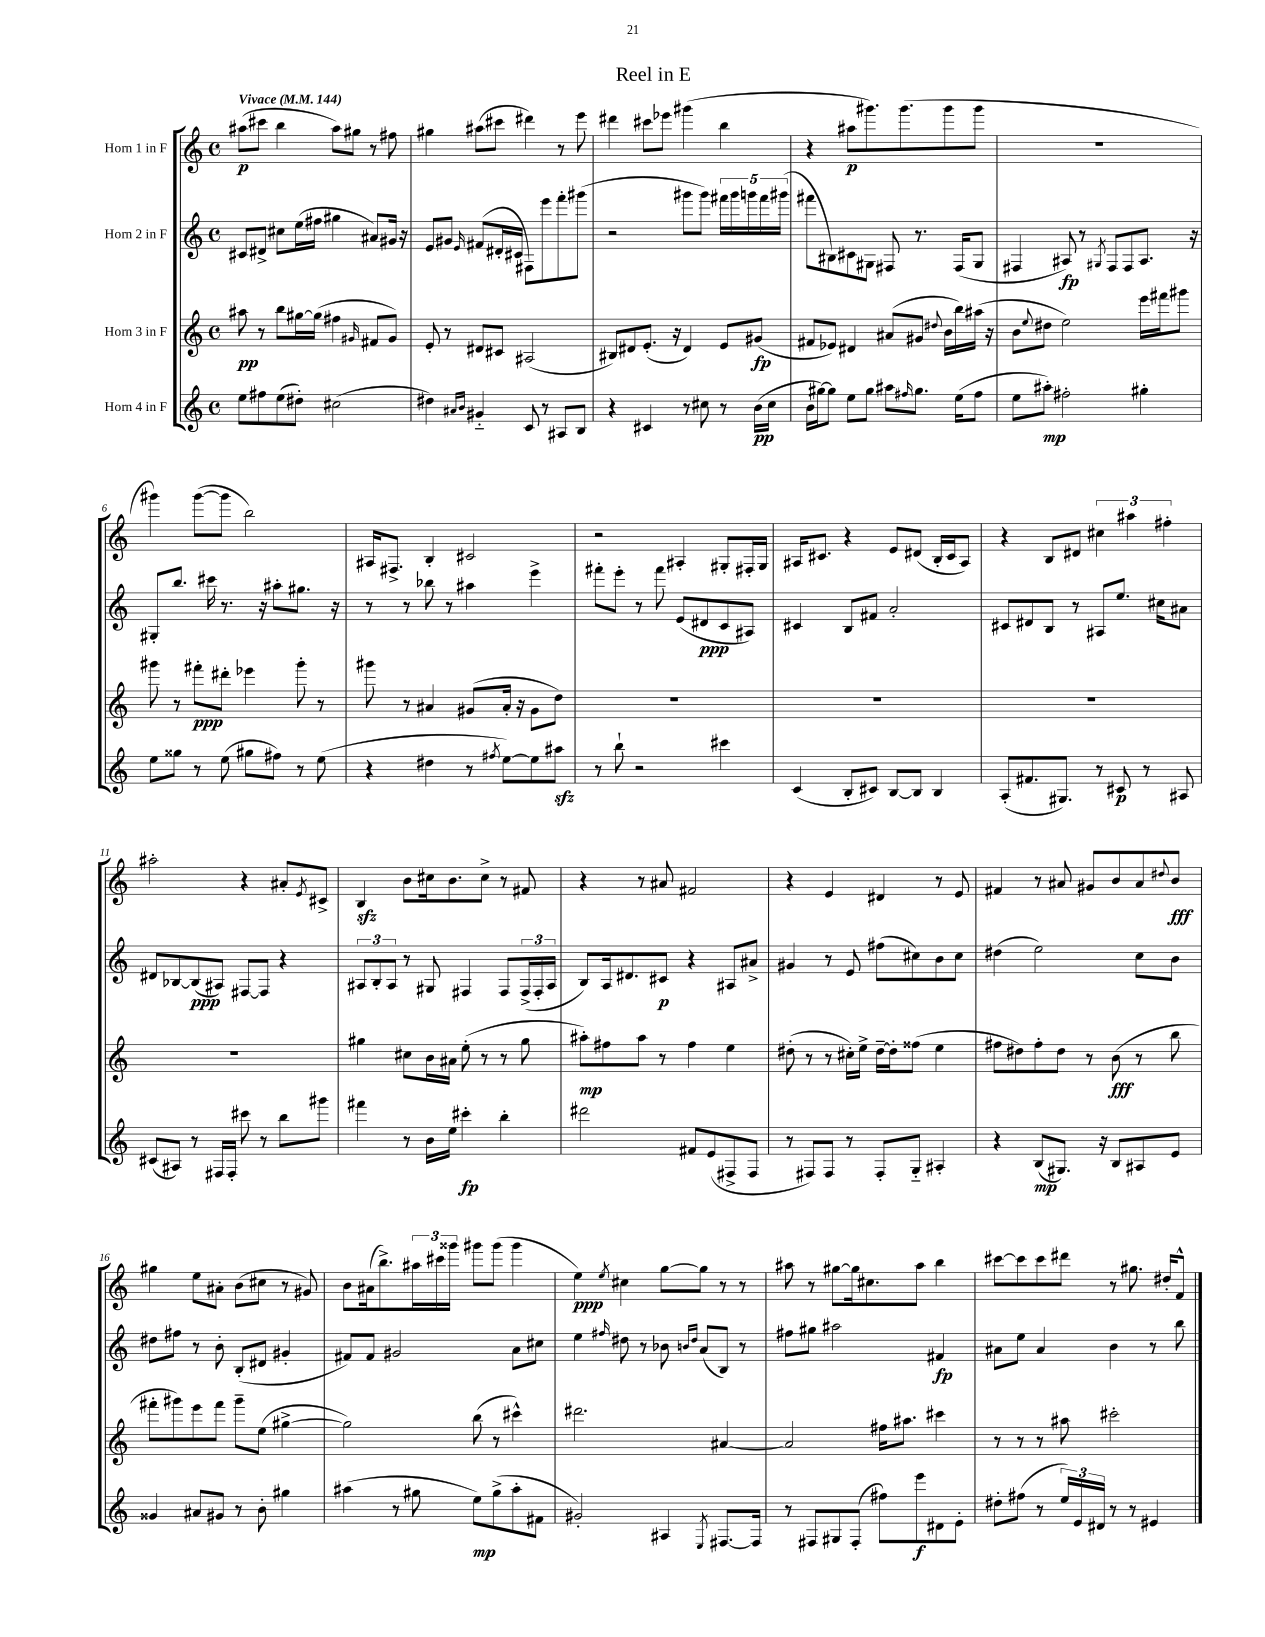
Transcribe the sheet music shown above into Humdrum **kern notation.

**kern	**dynam	**kern	**dynam	**kern	**dynam	**kern	**dynam
*part4	*part4	*part3	*part3	*part2	*part2	*part1	*part1
*staff4	*staff4	*staff3	*staff3	*staff2	*staff2	*staff1	*staff1
*I"Horn 4 in F	*	*I"Horn 3 in F	*	*I"Horn 2 in F	*	*I"Horn 1 in F	*
*clefG2	*	*clefG2	*	*clefG2	*	*clefG2	*
*k[]	*	*k[]	*	*k[]	*	*k[]	*
*M4/4	*	*M4/4	*	*M4/4	*	*M4/4	*
*met(c)	*	*met(c)	*	*met(c)	*	*met(c)	*
*MM144	*	*MM144	*	*MM144	*	*MM144	*
=1	=1	=1	=1	=1	=1	=1	=1
!	!	!	!	!	!	!LO:TX:a:B:t=Vivace	!
8ee\L	.	8aa#X\	pp	8c#X/L	.	(8aa#X\L	p
8ff#X\	.	8r	.	8d#X^/J	.	8ccc#X\J	.
(8ee\	.	8bb\L	.	8cc#X\L	.	4bb\	.
8dd#X'\J)	.	[16gg#X\L	.	(16ee\L	.	.	.
.	.	(16gg#\JJ]	.	16ff#X\JJ	.	.	.
(2cc#X\	.	4ff#X\	.	4gg#X\	.	8aa#\L)	.
.	.	.	.	.	.	8gg#X\J	.
.	.	16qqg#X/	.	.	.	.	.
.	.	8f#X/L	.	8a#X/L)	.	8r	.
.	.	8g#/J)	.	16g#X/Jk	.	8ff#X\	.
.	.	.	.	16r	.	.	.
=2	=2	=2	=2	=2	=2	=2	=2
4dd#X\)	.	8e'/	.	8e/L	.	4gg#X\	.
.	.	8r	.	8g#X/J	.	.	.
16qqa#X/LL	.	.	.	.	.	.	.
16qqb/JJ	.	.	.	16qqe/	.	.	.
4g#X/	.	8d#X/L	.	(8f#X/L	.	(8aa#X\L	.
.	.	8c#X/J	.	16d#X'/L	.	8ccc#X\J	.
.	.	.	.	16c#X/JJ	.	.	.
8c/	.	(2A#X/	.	8F#X\L)	.	4ddd#X\)	.
8r	.	.	.	8eee\	.	.	.
8A#X/L	.	.	.	8fff'\	.	8r	.
8B/J	.	.	.	(8ggg#X\J	.	8eee\	.
=3	=3	=3	=3	=3	=3	=3	=3
4r	.	8B#X/L)	.	2r	.	4ddd#X\	.
.	.	8d#X/	.	.	.	.	.
4c#X/	.	(8.e'/J	.	.	.	8ccc#X\L	.
.	.	.	.	.	.	8eee-X\J	.
.	.	16r	.	.	.	.	.
8r	.	4d#/)	.	8ggg#X\L	.	(4ggg#X\	.
8cc#X\	.	.	.	8ggg#\J)	.	.	.
8r	.	8e/L	.	20fff#X\LL	.	4bb\	.
.	.	.	.	20ggg#\	.	.	.
.	.	.	.	20gggn\	.	.	.
(16b\LL	pp	(8g#X/J	fp	.	.	.	.
.	.	.	.	20fff#\	.	.	.
16cc#\JJ	.	.	.	.	.	.	.
.	.	.	.	(20ggg#X\JJ	.	.	.
=4	=4	=4	=4	=4	=4	=4	=4
16b\LL	.	8f#X/L	.	8fff#X\L	.	4r	.
[16gg#X\J)	.	.	.	.	.	.	.
8gg#\J]	.	8e-X/J)	.	8B#X\)	.	.	.
8ee\L	.	4d#X/	.	8c#X\	.	8aa#X\L	p
8gg#\J	.	.	.	8G#X\J	.	8.ggg#X\)	.
8aa#X\L	.	(8a#X/L	.	8F#X/	.	.	.
.	.	.	.	.	.	(8.ggg#\	.
16qqff#X/	.	.	.	.	.	.	.
8.gg#\J	.	8g#X/J	.	8.r	.	.	.
.	.	8qqdd#X/	.	.	.	.	.
.	.	16b\LL	.	.	.	8ggg#\	.
(16ee\KL	.	16bb\)	.	(16F#/KL	.	.	.
8ff#\J	.	(16aa#X\JJ	.	8G#/J	.	8ggg#\J	.
.	.	16r	.	.	.	.	.
=5	=5	=5	=5	=5	=5	=5	=5
8ee\L	.	8b\L	.	4F#X/	.	1r	.
.	.	8qqee/	.	.	.	.	.
8aa#X'\J)	mp	8dd#X\J	.	.	.	.	.
2ff#X'\	.	2ee\)	.	8A#X/)	fp	.	.
.	.	.	.	8r	.	.	.
.	.	.	.	8qG#X/	.	.	.
.	.	.	.	8F#/L	.	.	.
.	.	.	.	8F#/	.	.	.
4gg#X'\	.	16eee\LL	.	8.A#/J	.	.	.
.	.	16fff#X\J	.	.	.	.	.
.	.	8ggg#X\J	.	.	.	.	.
.	.	.	.	16r	.	.	.
!!LO:LB:g=z
=6	=6	=6	=6	=6	=6	=6	=6
8ee\L	.	8ggg#X\	.	8G#X'/L	.	4ggg#X\)	.
8gg##X\J	.	8r	.	8.bb/J	.	.	.
8r	.	8fff#X'\L	ppp	.	.	([8ggg#\L	.
.	.	.	.	16ccc#X\	.	.	.
(8ee\	.	8ddd#X'\J	.	8.r	.	8ggg#\J]	.
8gg#X\L	.	4eee-X\	.	.	.	2bb\)	.
.	.	.	.	16r	.	.	.
8ff#X\J)	.	.	.	8aa#X'\L	.	.	.
8r	.	8ggg#'\	.	8.gg#X\J	.	.	.
(8ee\	.	8r	.	.	.	.	.
.	.	.	.	16r	.	.	.
=7	=7	=7	=7	=7	=7	=7	=7
4r	.	8ggg#X\	.	8r	.	16A#X/KL	.
.	.	.	.	.	.	8.F#X^/J	.
.	.	8r	.	8r	.	.	.
4dd#X\	.	4a#X/	.	8bb-X\	.	4B'/	.
.	.	.	.	8r	.	.	.
8r	.	(8g#X/L	.	4aa#X\	.	2c#X/	.
8qff#X/	.	.	.	.	.	.	.
[8ee\L)	.	16a#'/Jk	.	.	.	.	.
.	.	16r	.	.	.	.	.
8ee\]	.	8g#\L	.	4eee^\	.	.	.
8aa#Xzz\J	.	8dd\J)	.	.	.	.	.
=8	=8	=8	=8	=8	=8	=8	=8
8r	.	1r	.	8fff#X'\L	.	2r	.
8bb`\	.	.	.	8eee'\J	.	.	.
2r	.	.	.	8r	.	.	.
.	.	.	.	8fff#\	.	.	.
.	.	.	.	(8e/L	.	4A#X'/	.
.	.	.	.	8d#X/	ppp	.	.
4ccc#X\	.	.	.	8c/	.	8G#X'/L	.
.	.	.	.	8A#X/J)	.	16F#X'/L	.
.	.	.	.	.	.	16G#/JJ	.
=9	=9	=9	=9	=9	=9	=9	=9
(4c/	.	1r	.	4c#X/	.	16A#X/KL	.
.	.	.	.	.	.	8.c#X/J	.
8B'/L	.	.	.	8B/L	.	4r	.
8c#X/J)	.	.	.	8f#X/J	.	.	.
[8B/L	.	.	.	2a'/	.	8e/L	.
8B/J]	.	.	.	.	.	(8d#X/J	.
4B/	.	.	.	.	.	16B'/LL	.
.	.	.	.	.	.	16c#/J	.
.	.	.	.	.	.	8A#/J)	.
=10	=10	=10	=10	=10	=10	=10	=10
(8A'/L	.	1r	.	8c#X/L	.	4r	.
8.f#X/	.	.	.	8d#X/	.	.	.
.	.	.	.	8B/J	.	8B/L	.
8.G#X/J)	.	.	.	.	.	.	.
.	.	.	.	8r	.	8d#X/J	.
8r	.	.	.	8A#X/L	.	6cc#X\	.
8c#X/	p	.	.	8.ee/J	.	.	.
.	.	.	.	.	.	6aa#X\	.
8r	.	.	.	.	.	.	.
.	.	.	.	16cc#X\KL	.	.	.
.	.	.	.	.	.	6ff#X'\	.
8A#X/	.	.	.	8a#X\J	.	.	.
!!LO:LB:g=z
=11	=11	=11	=11	=11	=11	=11	=11
(8c#X/L	.	1r	.	8d#X/L	.	2aa#X'\	.
8A#X/J)	.	.	.	[8B-X/	.	.	.
8r	.	.	.	(8B-/]	ppp	.	.
16F#X/LL	.	.	.	8A#X/J)	.	.	.
16F#'/JJ	.	.	.	.	.	.	.
8ccc#X\	.	.	.	[8F#X/L	.	4r	.
8r	.	.	.	8F#/J]	.	.	.
8bb\L	.	.	.	4r	.	8a#X'/L	.
.	.	.	.	.	.	8qe/	.
8ggg#X\J	.	.	.	.	.	8c#X^/J	.
=12	=12	=12	=12	=12	=12	=12	=12
4fff#X\	.	4gg#X\	.	12A#X/L	.	4Bzz/	.
.	.	.	.	12B'/	.	.	.
.	.	.	.	12A#/J	.	.	.
8r	.	8cc#X\L	.	8r	.	8b\L	.
16b\LL	.	16b\L	.	8G#X/	.	16cc#X\k	.
16ee\JJ	.	16a#X\JJ	.	.	.	8.b\	.
4ccc#X'\	fp	(8ee'\	.	4F#X/	.	.	.
.	.	8r	.	.	.	8cc#^\J	.
4bb'\	.	8r	.	8F#/L	.	8r	.
.	.	8gg#\	.	(24F#^/L	.	8f#X/	.
.	.	.	.	24F#'/	.	.	.
.	.	.	.	24A#/JJ	.	.	.
=13	=13	=13	=13	=13	=13	=13	=13
2ddd#X\	.	8aa#X'\L)	mp	8B/L)	.	4r	.
.	.	8ff#X\	.	16A/k	.	.	.
.	.	.	.	8.d#X/	.	.	.
.	.	8aa#\J	.	.	.	8r	.
.	.	8r	.	8c#X/J	p	8a#X/	.
8f#X/L	.	4ff#\	.	4r	.	2f#X/	.
(8e/	.	.	.	.	.	.	.
8F#X^/	.	4ee\	.	8A#X/L	.	.	.
8F#/J	.	.	.	8a#X^/J	.	.	.
=14	=14	=14	=14	=14	=14	=14	=14
8r	.	(8dd#X'\	.	4g#X/	.	4r	.
8F#X/L)	.	8r	.	.	.	.	.
8F#/J	.	8r	.	8r	.	4e/	.
8r	.	16cc#X'\LL)	.	8e/	.	.	.
.	.	16ee^\JJ	.	.	.	.	.
8F#'/L	.	[16dd#~\LL	.	(8ff#X\L	.	4d#X/	.
.	.	16dd#'\J]	.	.	.	.	.
8G/J	.	(8ff##X\J	.	8cc#X\)	.	.	.
4A#X'/	.	4ee\	.	8b\	.	8r	.
.	.	.	.	8cc#\J	.	8e/	.
=15	=15	=15	=15	=15	=15	=15	=15
4r	.	8ff#X\L	.	(4dd#X\	.	4f#X/	.
.	.	8dd#X\)	.	.	.	.	.
(8B/L	mp	8ff#'\	.	2ee\)	.	8r	.
8.G#X/J)	.	8dd#\J	.	.	.	8a#X/	.
.	.	8r	.	.	.	8g#X/L	.
16r	.	.	.	.	.	.	.
8B/L	.	(8b\	fff	.	.	8b/	.
8A#X/	.	8r	.	8cc\L	.	8a#/	.
.	.	.	.	.	.	8qqdd#X/	.
8e/J	.	8bb\	.	8b\J	.	8b/J	fff
!!LO:LB:g=z
=16	=16	=16	=16	=16	=16	=16	=16
4g##X/	.	8fff#X'\L	.	8dd#X\L	.	4gg#X\	.
.	.	8ggg#X\)	.	8ff#X\J	.	.	.
8a#X/L	.	8eee\	.	8r	.	8ee\L	.
8g#X/J	.	8fff#\J	.	8b'\	.	8a#X'\J	.
8r	.	8ggg#~\L	.	(8B'/L	.	(8b\L	.
8b'\	.	(8ee\J	.	8d#X/J	.	8cc#X\J	.
4gg#X\	.	[4gg#X^\	.	4g#X'/	.	8r	.
.	.	.	.	.	.	8g#X/)	.
=17	=17	=17	=17	=17	=17	=17	=17
(4aa#X\	.	2gg#\])	.	8f#X/L)	.	8b\L	.
.	.	.	.	8f#/J	.	(16a#X\k	.
.	.	.	.	.	.	8.bb^\)	.
8r	.	.	.	2g#X/	.	.	.
8gg#X\	.	.	.	.	.	24aa#X\L	.
.	.	.	.	.	.	24ccc#X\	.
.	.	.	.	.	.	24ggg##X\JJ	.
8ee\L)	mp	(8bb\	.	.	.	8ggg#X\L	.
(8gg#^\	.	8r	.	.	.	(8ggg#\J	.
8aa#'\	.	4ccc#X^^\)	.	8a\L	.	4ggg#\	.
8f#X\J	.	.	.	8cc#X\J	.	.	.
=18	=18	=18	=18	=18	=18	=18	=18
2g#X'/)	.	2.ddd#X\	.	4ee\	.	4ee\)	ppp
.	.	.	.	16qqff#X/	.	8qee/	.
.	.	.	.	8dd#X\	.	4cc#X\	.
.	.	.	.	8r	.	.	.
4A#X/	.	.	.	8b-X\	.	[8gg\L	.
.	.	.	.	16qqbn/LL	.	.	.
.	.	.	.	16qqdd#/JJ	.	.	.
.	.	.	.	(8a/L	.	8gg\J]	.
8qE/	.	.	.	.	.	.	.
[8.F#X/L	.	[4a#X/	.	8B/J)	.	8r	.
.	.	.	.	8r	.	8r	.
16F#/Jk]	.	.	.	.	.	.	.
=19	=19	=19	=19	=19	=19	=19	=19
8r	.	2a#/]	.	8ff#X\L	.	8aa#X\	.
8F#X/L	.	.	.	8gg#X\J	.	8r	.
8G#X/	.	.	.	2aa#X\	.	[8gg#X\L	.
(8F#'/J	.	.	.	.	.	16gg#\k]	.
.	.	.	.	.	.	8.cc#X\	.
8ff#X\L)	.	16ff#X\KL	.	.	.	.	.
.	.	8.aa#X\J	.	.	.	.	.
8eee\	f	.	.	.	.	8aa#\J	.
8d#X\	.	4ccc#X\	.	4f#X/	fp	4bb\	.
8e'\J	.	.	.	.	.	.	.
=20	=20	=20	=20	=20	=20	=20	=20
8dd#X'\L	.	8r	.	8a#X\L	.	[8ccc#X\L	.
(8ff#X\J	.	8r	.	8ee\J	.	8ccc#\]	.
8r	.	8r	.	4a#/	.	8ccc#\	.
24ee/LL)	.	8aa#X\	.	.	.	8ddd#X\J	.
24e/	.	.	.	.	.	.	.
24d#X/JJ	.	.	.	.	.	.	.
8r	.	2ccc#X'\	.	4b\	.	8r	.
8r	.	.	.	.	.	8.gg#X\	.
4e#X/	.	.	.	8r	.	.	.
.	.	.	.	.	.	16dd#X'/KL	.
.	.	.	.	8bb\	.	8f^^/J	.
==	==	==	==	==	==	==	==
*-	*-	*-	*-	*-	*-	*-	*-
